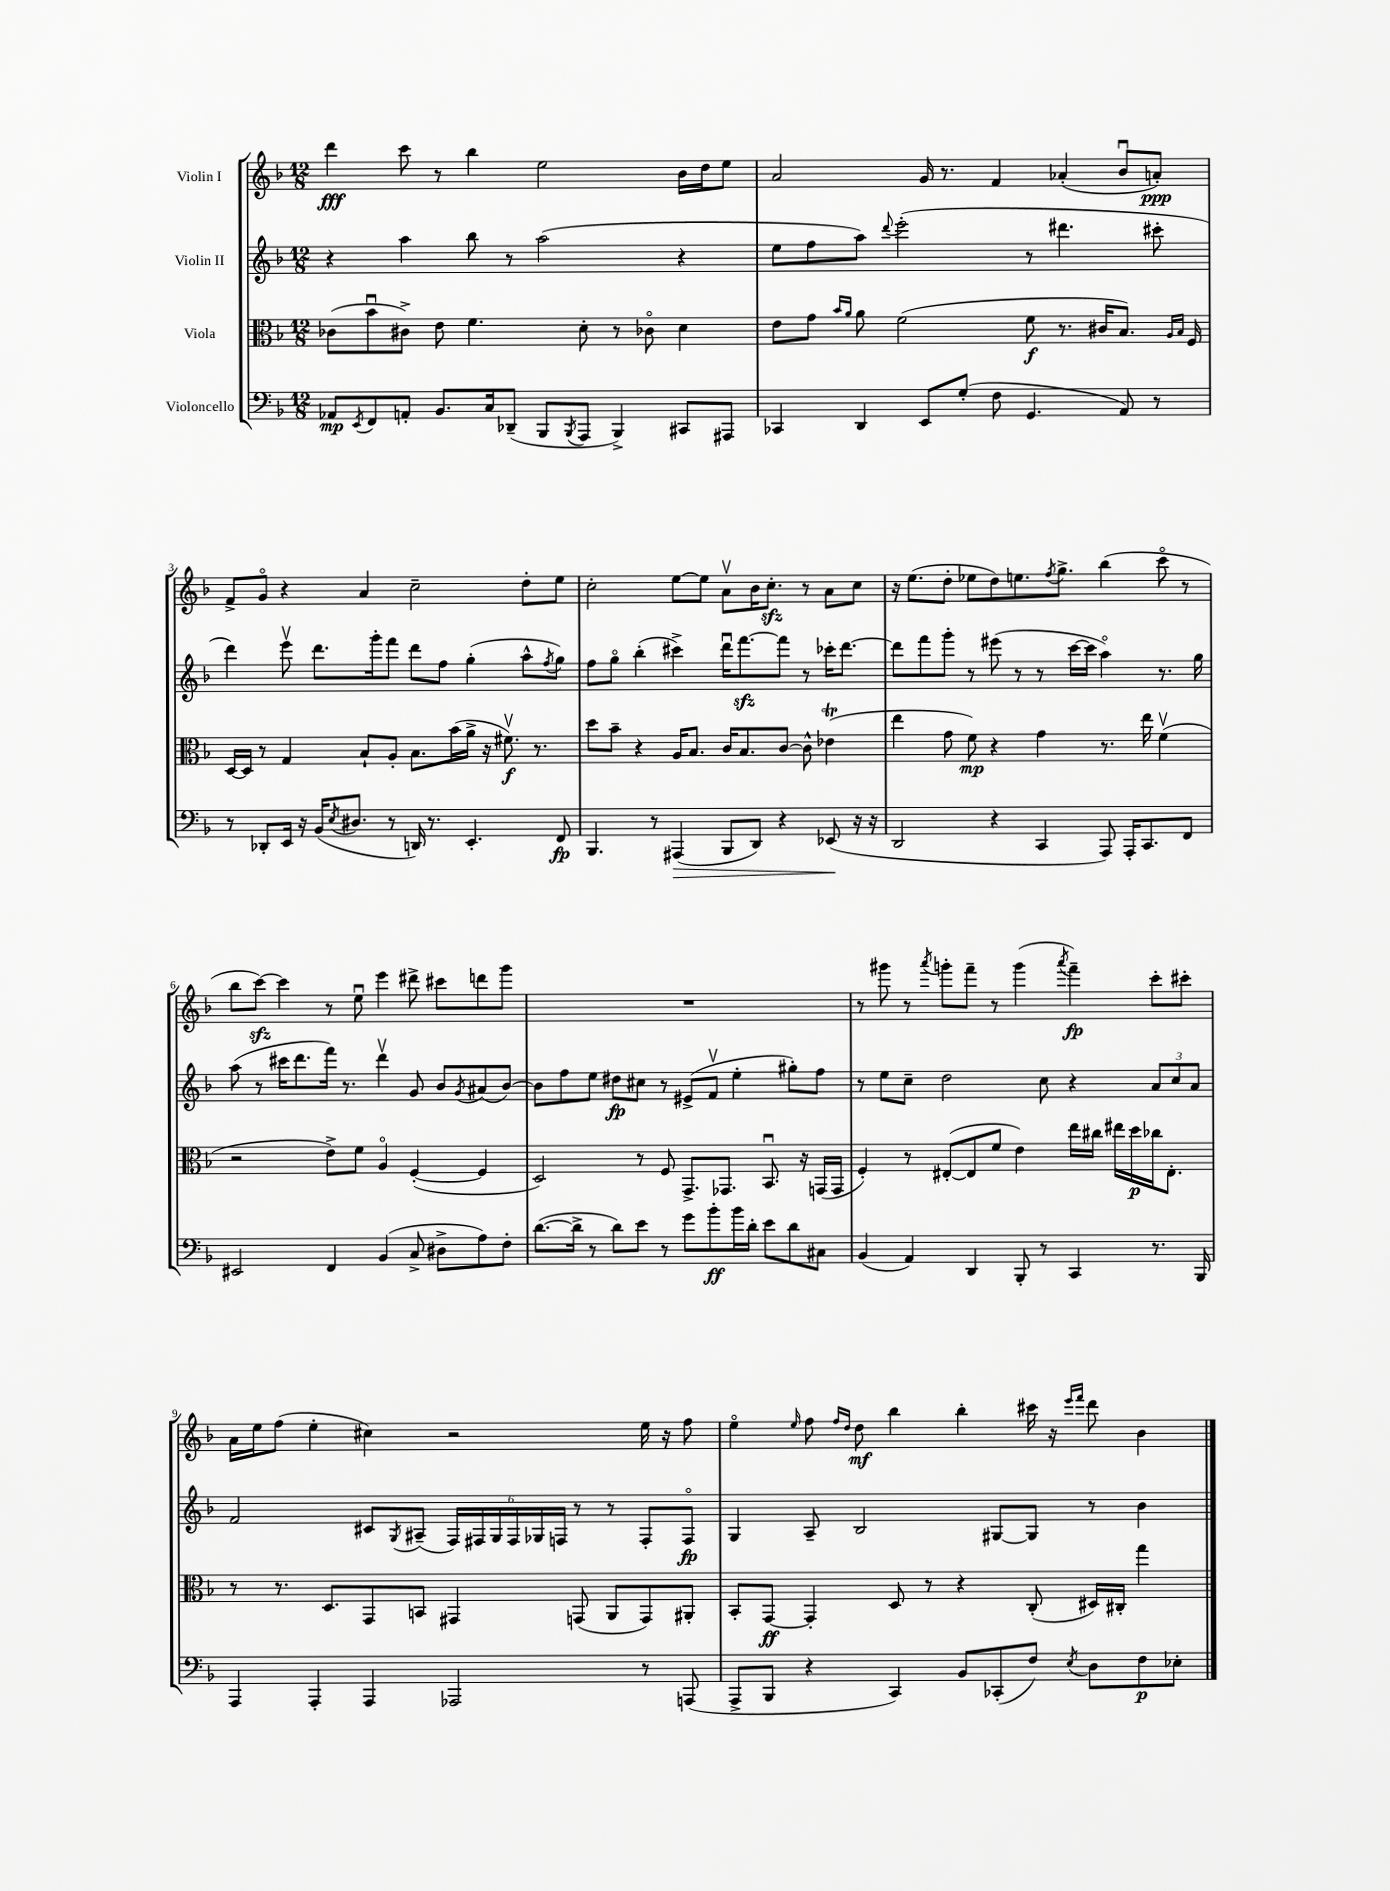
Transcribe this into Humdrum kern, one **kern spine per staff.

**kern	**dynam	**kern	**dynam	**kern	**dynam	**kern	**dynam
*part4	*part4	*part3	*part3	*part2	*part2	*part1	*part1
*staff4	*staff4	*staff3	*staff3	*staff2	*staff2	*staff1	*staff1
*I"Violoncello	*	*I"Viola	*	*I"Violin II	*	*I"Violin I	*
*clefF4	*	*clefC3	*	*clefG2	*	*clefG2	*
*k[b-]	*	*k[b-]	*	*k[b-]	*	*k[b-]	*
*M12/8	*	*M12/8	*	*M12/8	*	*M12/8	*
=1	=1	=1	=1	=1	=1	=1	=1
8AA-X/L	mp	(8c-X\L	.	4r	.	4ddd\	fff
8qEE/	.	.	.	.	.	.	.
8FF/	.	8b-u\	.	.	.	.	.
8AAn'/J	.	8c#X^\J)	.	4aa\	.	8ccc\	.
8.BB-/L	.	8e\	.	.	.	8r	.
.	.	4.f\	.	8bb-\	.	4bb-\	.
16C/k	.	.	.	.	.	.	.
(8DD-X~/J	.	.	.	8r	.	.	.
8BBB-/L	.	.	.	(2aa\	.	2ee\	.
8qBBB-/	.	.	.	.	.	.	.
8AAA/J	.	8d'\	.	.	.	.	.
4BBB-^/)	.	8r	.	.	.	.	.
.	.	8c-X\	.	.	.	.	.
8CC#X/L	.	4d\	.	4r	.	16b-\LL	.
.	.	.	.	.	.	16dd\J	.
8AAA#X/J	.	.	.	.	.	8ee\J	.
=2	=2	=2	=2	=2	=2	=2	=2
4CC-X/	.	8e\L	.	8ee\L	.	2a/	.
.	.	8g\J	.	8ff\	.	.	.
.	.	16qqb-/LL	.	.	.	.	.
.	.	16qqa/JJ	.	.	.	.	.
4DD/	.	8a\	.	8aa\J)	.	.	.
.	.	.	.	8qqddd/	.	.	.
.	.	(2f\	.	(2eee'\	.	.	.
8EE/L	.	.	.	.	.	16g/	.
.	.	.	.	.	.	8.r	.
(8G'/J	.	.	.	.	.	.	.
8F\	.	.	.	.	.	4f/	.
4.GG/	.	8f\	f	8r	.	.	.
.	.	8.r	.	4.ddd#X\	.	(4a-X'/	.
.	.	16c#X/KL	.	.	.	.	.
8AA/)	.	8.B-/J)	.	.	.	8b-u/L	.
8r	.	.	.	8ccc#X'\	.	8an'/J)	ppp
.	.	16qqA/LL	.	.	.	.	.
.	.	16qqB-/JJ	.	.	.	.	.
.	.	16F/	.	.	.	.	.
!!LO:LB:g=z
=3	=3	=3	=3	=3	=3	=3	=3
8r	.	[16D/LL	.	4ddd\)	.	8f^/L	.
.	.	16D/JJ]	.	.	.	.	.
8DD-X'/L	.	8r	.	.	.	8g/J	.
16EE/Jk	.	4G/	.	8eeev\	.	4r	.
16r	.	.	.	.	.	.	.
(16BB-/KL	.	.	.	8.ddd\L	.	.	.
8qE/	.	.	.	.	.	.	.
8.D#X/J	.	.	.	.	.	.	.
.	.	8B-`/L	.	.	.	4a/	.
.	.	.	.	16ggg'\k	.	.	.
8r	.	8A'/J	.	8fff\J	.	.	.
16DDn/)	.	8.B-\L	.	8ddd\L	.	2cc~\	.
8.r	.	.	.	.	.	.	.
.	.	.	.	8ff\J	.	.	.
.	.	(16b-\L	.	.	.	.	.
4.EE'/	.	16a^\JJ	.	(4gg'\	.	.	.
.	.	16r	.	.	.	.	.
.	.	8.f#Xv\)	f	.	.	.	.
.	.	.	.	8aa^^\L	.	8dd'\L	.
.	.	8.r	.	.	.	.	.
.	.	.	.	8qff/	.	.	.
8FF/	fp	.	.	8gg\J)	.	8ee\J	.
=4	=4	=4	=4	=4	=4	=4	=4
4.BBB-/	.	8dd\L	.	8ff\L	.	2cc'\	.
.	.	8b-~\J	.	8gg\J	.	.	.
.	.	4r	.	(4bb-'\	.	.	.
8r	.	.	.	.	.	.	.
!	!LO:HP:b	!	!	!	!	!	!
(4AAA#X/	>	16A/KL	.	4ccc#X^\)	.	[8ee\L	.
.	.	8.B-/J	.	.	.	.	.
.	.	.	.	.	.	8ee\J]	.
8BBB-/L	.	16c/KL	.	16dddu\KL	.	8av\L	.
.	.	8.B-/	.	[8.fffzz\	.	.	.
8DD/J)	.	.	.	.	.	16b-\K	.
.	.	.	.	.	.	8.cczz'\J	.
4r	.	[8c/J	.	8fff\J]	.	.	.
.	.	8c^^\]	.	8r	.	8r	.
(8EE-X/	.	(4e-XT\	.	16ccc-X'\KL	.	8a\L	.
.	.	.	.	[8.ddd\J	.	.	.
16r	]	.	.	.	.	8cc\J	.
16r	.	.	.	.	.	.	.
=5	=5	=5	=5	=5	=5	=5	=5
2DD/	.	4ee\	.	8ddd\L]	.	16r	.
.	.	.	.	.	.	(8.ee\L	.
.	.	.	.	8fff\	.	.	.
.	.	8g\	.	8ggg'\J	.	8dd'\J	.
.	.	8f\)	mp	8r	.	8ee-X\L	.
4r	.	4r	.	(8eee#X\	.	8dd\)	.
.	.	.	.	8r	.	8.een\	.
4CC/	.	4g\	.	8r	.	.	.
.	.	.	.	.	.	8qff/	.
.	.	.	.	.	.	8.gg^\J	.
.	.	.	.	[16ccc\LL	.	.	.
.	.	.	.	16ccc\JJ]	.	.	.
8AAA/)	.	8.r	.	4aa\)	.	(4bb-\	.
16AAA'/KL	.	.	.	.	.	.	.
8.CC/	.	16ee\	.	.	.	.	.
.	.	(4fv\	.	8.r	.	8ccc\	.
8FF/J	.	.	.	.	.	8r	.
.	.	.	.	16gg\	.	.	.
!!LO:LB:g=z
=6	=6	=6	=6	=6	=6	=6	=6
2EE#X/	.	2r	.	(8aa\	.	8bb-\L	.
.	.	.	.	8r	.	[8ccczz\J)	.
.	.	.	.	16ccc#X\KL	.	4ccc\]	.
.	.	.	.	8.ddd\	.	.	.
4FF/	.	8e^\L)	.	16fff\Jk)	.	8r	.
.	.	.	.	8.r	.	.	.
.	.	8f\J	.	.	.	8eeu\	.
(4BB-/	.	4A/	.	4dddv\	.	4eee\	.
8C^/	.	([4F'/	.	8g/	.	8ddd#X^\	.
8D#X^\L	.	.	.	8b-/L	.	8ccc#X\L	.
.	.	.	.	8qg/	.	.	.
8A\)	.	4F/]	.	(8a#X/	.	8dddn\	.
8F'\J	.	.	.	[8b-/J)	.	8ggg\J	.
=7	=7	=7	=7	=7	=7	=7	=7
([8.d\L	.	2D/)	.	8b-\L]	.	1.r	.
.	.	.	.	8ff\	.	.	.
16d^\Jk]	.	.	.	.	.	.	.
8r	.	.	.	8ee\J	.	.	.
8d\L)	.	.	.	8dd#X\L	fp	.	.
8e\J	.	8r	.	8cc#X\J	.	.	.
8r	.	8F/	.	8r	.	.	.
8g\L	.	8.GG^/L	.	(8e#X^/L	.	.	.
8b-'\	ff	.	.	8fv/J	.	.	.
.	.	8.GG-X/J	.	.	.	.	.
16b-\L	.	.	.	4ee'\	.	.	.
16d'\JJ	.	.	.	.	.	.	.
8e\L	.	8.BB-u/	.	.	.	.	.
8d\	.	.	.	8gg#X'\L)	.	.	.
.	.	16r	.	.	.	.	.
8C#X\J	.	(16GGn/LL	.	8ff\J	.	.	.
.	.	16GG/JJ	.	.	.	.	.
=8	=8	=8	=8	=8	=8	=8	=8
(4BB-/	.	4F'/)	.	8r	.	8r	.
.	.	.	.	8ee\L	.	8ggg#X\	.
4AA/)	.	8r	.	8cc~\J	.	8r	.
.	.	.	.	.	.	8qaaa/	.
.	.	([8E#X'/L	.	2dd\	.	8gggn'\L	.
4DD/	.	8E#/]	.	.	.	8fff~\J	.
.	.	8f/J	.	.	.	8r	.
8BBB-'/	.	4e\)	.	.	.	(4ggg\	.
8r	.	.	.	8cc\	.	.	.
.	.	.	.	.	.	8qaaa/	.
4CC/	.	16ee\LL	.	4r	.	4fff~\)	fp
.	.	16cc#X\JJ	.	.	.	.	.
.	.	16ee#X\LL	.	.	.	.	.
.	.	16dd\	p	.	.	.	.
8.r	.	16cc-X\J	.	12a/L	.	8ccc'\L	.
.	.	8.E#'\J	.	.	.	.	.
.	.	.	.	12cc/	.	.	.
.	.	.	.	.	.	8ccc#X'\J	.
.	.	.	.	12a/J	.	.	.
16BBB-/	.	.	.	.	.	.	.
!!LO:LB:g=z
=9	=9	=9	=9	=9	=9	=9	=9
4AAA/	.	8r	.	2f/	.	16a\LL	.
.	.	.	.	.	.	16ee\J	.
.	.	8.r	.	.	.	(8ff\J	.
4AAA'/	.	.	.	.	.	4ee'\	.
.	.	8.D/L	.	.	.	.	.
4AAA/	.	8GG/	.	8c#X/L	.	4cc#X\)	.
.	.	.	.	8qG/	.	.	.
.	.	8BBn/J	.	(8A#X~/J	.	.	.
2AAA-X/	.	4GG#X/	.	24F/LL)	.	2r	.
.	.	.	.	24F#X/	.	.	.
.	.	.	.	24G/	.	.	.
.	.	.	.	24F#/	.	.	.
.	.	.	.	24G-X/	.	.	.
.	.	.	.	24Fn/JJ	.	.	.
.	.	(8GGn/	.	8r	.	.	.
.	.	8AA/L	.	8r	.	.	.
8r	.	8GG/)	.	8F'/L	.	16ee\	.
.	.	.	.	.	.	16r	.
(8AAAn/	.	8AA#X'/J	.	8F/J	fp	8ff\	.
=10	=10	=10	=10	=10	=10	=10	=10
8AAA^/L	.	8BB-'/L	.	4G/	.	4ee\	.
8BBB-/J	.	[8GG/J	ff	.	.	.	.
.	.	.	.	.	.	16qqee/	.
4r	.	4GG'/]	.	8A~/	.	8ff\	.
.	.	.	.	.	.	16qqff/LL	.
.	.	.	.	.	.	16qqdd/JJ	.
.	.	.	.	2B-/	.	8dd\	mf
4CC/)	.	8D/	.	.	.	4bb-\	.
.	.	8r	.	.	.	.	.
8BB-/L	.	4r	.	.	.	4bb-'\	.
(8CC-X'/	.	.	.	[8G#X/L	.	.	.
8F/J)	.	(8C'/	.	8G#/J]	.	16ccc#X\	.
.	.	.	.	.	.	16r	.
.	.	.	.	.	.	16qqeee/LL	.
8qE/	.	.	.	.	.	16qqfff/JJ	.
8D\L	.	16D#X/LL)	.	8r	.	8ddd\	.
.	.	16C#X'/JJ	.	.	.	.	.
8F\	p	4gg\	.	4b-\	.	4b-\	.
8E-X'\J	.	.	.	.	.	.	.
==	==	==	==	==	==	==	==
*-	*-	*-	*-	*-	*-	*-	*-
